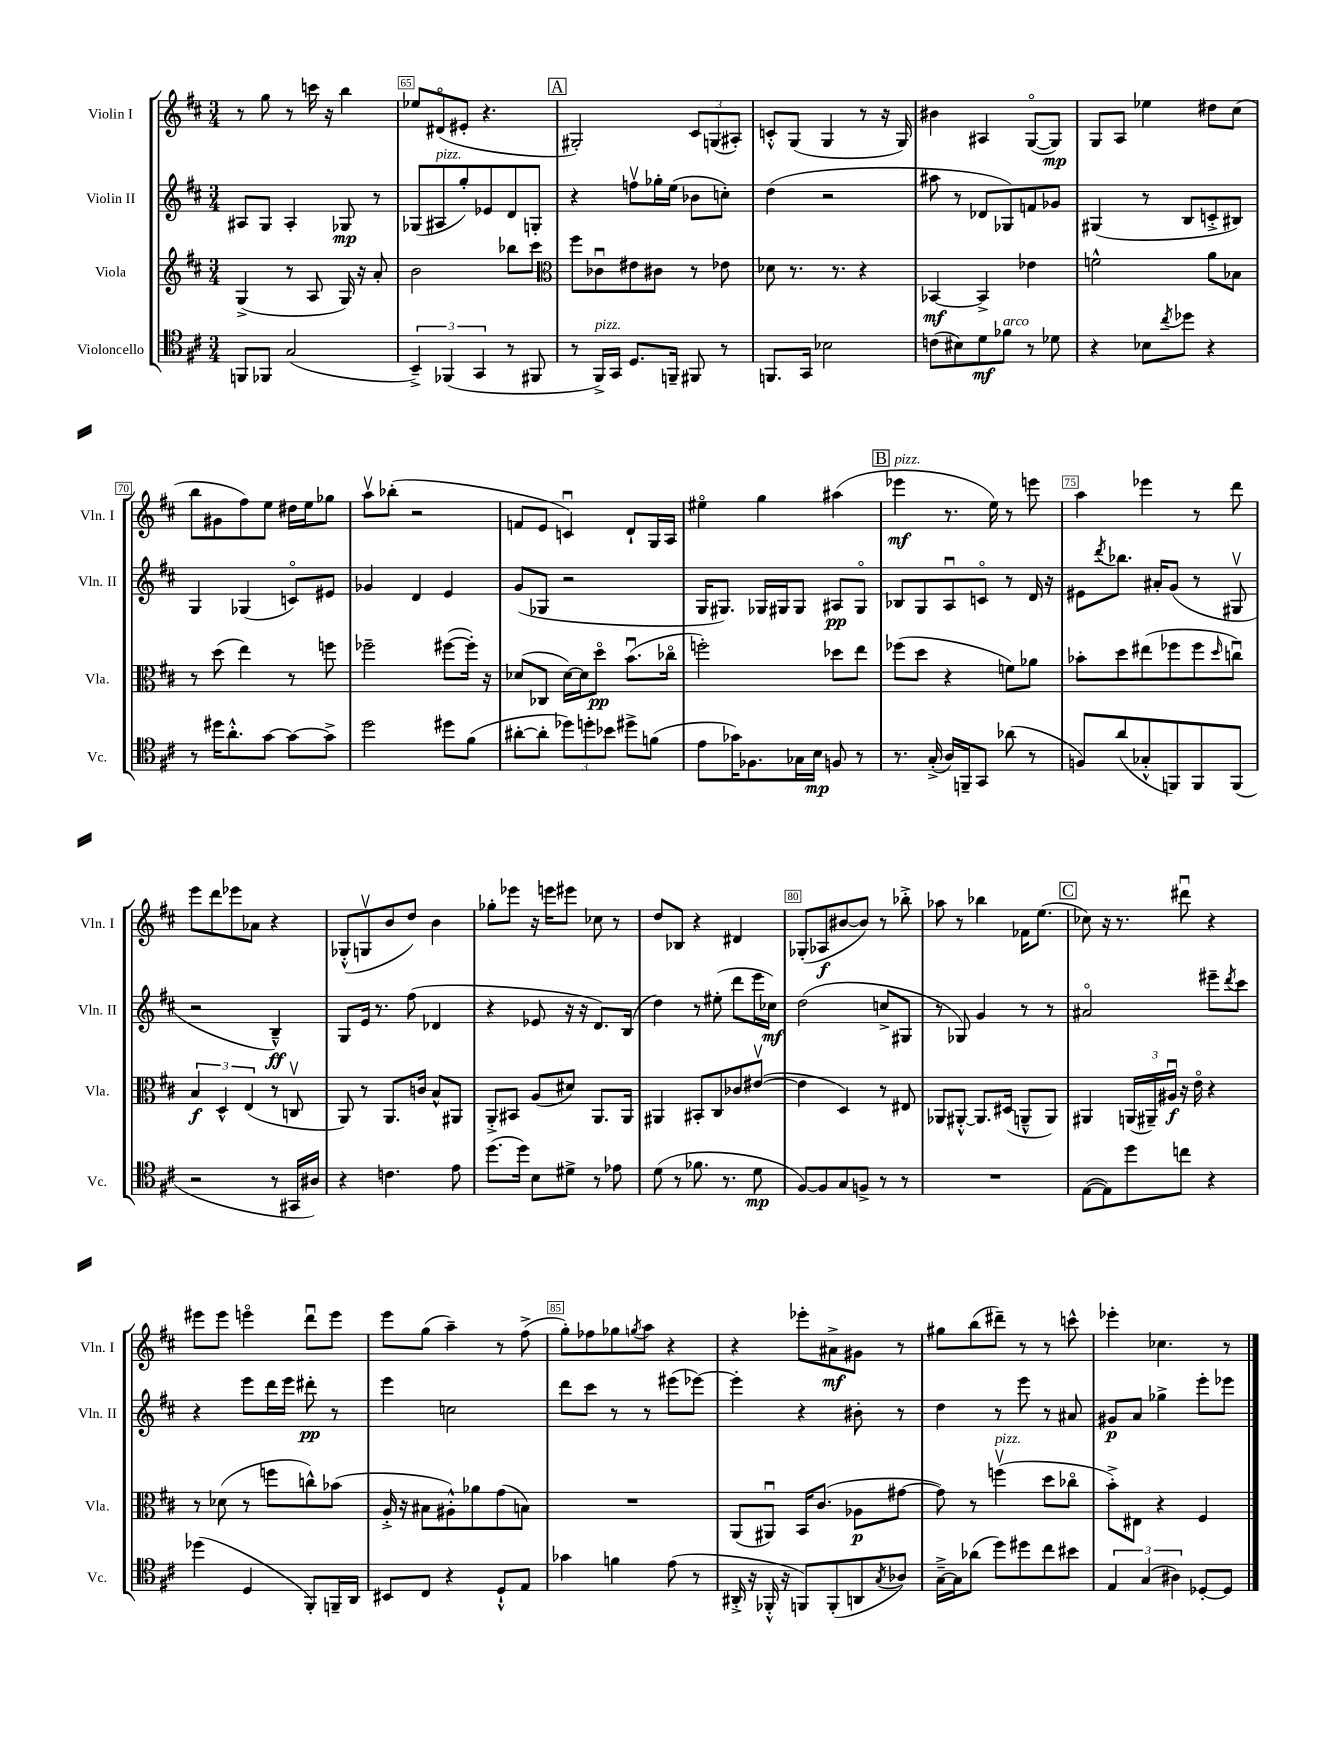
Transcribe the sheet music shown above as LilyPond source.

<<
\new StaffGroup <<
\new Staff = "s0" \with { instrumentName = "Violin I" shortInstrumentName = "Vln. I" } {
    \clef treble \key d \major \numericTimeSignature \time 3/4
    r8 g''8 r8 c'''16 r16 b''4 |
    ees''8 dis'8\flageolet( eis'8-. r4. |
    \mark \markup { \box "A" } gis2-.) \tuplet 3/2 { cis'8 g8( ais8-.) } |
    c'8-.-^ g8( g4 r8 r16 g16) |
    bis'4 ais4 g8~\flageolet( g8\mp) |
    g8 a8 ees''4 dis''8 cis''8( |
    b''8 gis'8 fis''8) e''8 dis''16 e''16 ges''8 |
    a''8\upbow bes''8-.( r2 |
    f'8 e'8 c'4\downbow) d'8-! g16 a16 |
    eis''4\flageolet g''4 ais''4( |
    \mark \markup { \box "B" } ees'''4\mf^\markup { \italic "pizz." } r8. e''16) r8 e'''8 |
    a''4 ees'''4 r8 d'''8 |
    e'''8 d'''8 ees'''8 aes'8 r4 |
    ges8-.-^( g8\upbow b'8 d''8) b'4 |
    ges''8-. ees'''8 r16 e'''16 eis'''8 ces''8 r8 |
    d''8 bes8 r4 dis'4 |
    ges8-.( aes8\f bis'8~ bis'8) r8 bes''8-.-> |
    aes''8 r8 bes''4 fes'16 e''8.( |
    \mark \markup { \box "C" } ces''8) r16 r8. dis'''8\downbow r4 |
    eis'''8 eis'''8 e'''4\flageolet d'''8\downbow e'''8 |
    e'''8 g''8( a''4--) r8 fis''8->( |
    g''8-.) fes''8 ges''8 \acciaccatura { g''8 } a''8 r4 |
    r4 ees'''8-. ais'8->\mf gis'8 r8 |
    gis''8 b''8( dis'''8--) r8 r8 c'''8-^ |
    ees'''4-. ces''4. r8 \bar "|." |
}
\new Staff = "s1" \with { instrumentName = "Violin II" shortInstrumentName = "Vln. II" } {
    \clef treble \key d \major \numericTimeSignature \time 3/4
    ais8 g8 ais4-. ges8\mp r8 |
    ges8( ais8^\markup { \italic "pizz." } g''8-.) ees'8 d'8 g8-. |
    \mark \markup { \box "A" } r4 f''8\upbow ges''16-. e''16( bes'8 c''8-.) |
    d''4( r2 |
    ais''8 r8 des'8 ges8) f'8 ges'8 |
    gis4( r8 b8 c'8-.-> bis8) |
    g4 ges4( c'8\flageolet) eis'8 |
    ges'4 d'4 e'4 |
    g'8( ges8 r2 |
    g16 gis8.) ges16 gis16 gis8 ais8\pp gis8\flageolet |
    \mark \markup { \box "B" } bes8 g8 a8\downbow c'8\flageolet r8 d'16 r16 |
    eis'8 \acciaccatura { d'''8 } bes''8. ais'16-. g'8( r8 gis8\upbow |
    r2 b4---^\ff) |
    g8 e'16 r8. fis''8( des'4 |
    r4 ees'8 r16 r16 d'8.) b16( |
    d''4) r8 eis''8-.( d'''8 e'''16 ces''16\mf) |
    d''2( c''8-> gis8 |
    r8 ges8) g'4 r8 r8 |
    \mark \markup { \box "C" } ais'2\flageolet eis'''8-- \acciaccatura { d'''8 } cis'''8 |
    r4 e'''8 d'''16 e'''16 dis'''8-.\pp r8 |
    e'''4 c''2 |
    d'''8 cis'''8 r8 r8 eis'''8( ees'''8~) |
    ees'''4-. r4 bis'8-. r8 |
    d''4 r8 e'''8 r8 ais'8 |
    gis'8\p a'8 ges''4-> e'''8-. ees'''8 \bar "|." |
}
\new Staff = "s2" \with { instrumentName = "Viola" shortInstrumentName = "Vla." } {
    \clef treble \key d \major \numericTimeSignature \time 3/4
    g4->( r8 a8 g16) r16 a'8-. |
    b'2 bes''8 cis'''8 |
    \mark \markup { \box "A" } \clef alto fis''8 ces'8\downbow eis'8 cis'8 r8 ees'8 |
    des'8 r8. r8. r4 |
    bes,4~\mf bes,4-> ees'4 |
    f'2-^ a'8 bes8 |
    r8 d''8( e''4) r8 f''8 |
    fes''2-- fis''8~( fis''16-.) r16 |
    des'8( ces8 des'16~) des'16 d''8\flageolet\pp b'8.\downbow( ces''16\flageolet |
    f''2-.) des''8 e''8 |
    \mark \markup { \box "B" } fes''8( d''8 r4 f'8) aes'8 |
    bes'8-. d''8 eis''8( fes''8 fes''8 \grace { d''16 } c''8\downbow) |
    \tuplet 3/2 { b4\f d4-^ e4( } r8 c8\upbow |
    a,8) r8 a,8. c'16 b8-^ ais,8 |
    a,8-.-> bis,8 a8( dis'8) a,8. a,16 |
    ais,4 bis,8-. cis8 ces'8 eis'8~\upbow( |
    eis'4 d4) r8 eis8 |
    aes,8 ais,8~-.-^ ais,8. dis16( a,8---^ a,8) |
    \mark \markup { \box "C" } ais,4 \tuplet 3/2 { a,16( ais,16--) ais16\downbow\f } r16 e'16\flageolet r4 |
    r8 des'8( r8 f''8 c''8-^) bes'8( |
    a16-.-> r16 bis8 ais8-.-^) aes'8 g'8( b8) |
    R2. |
    a,8( ais,8\downbow) b,16 cis'8.( aes8\p gis'8~ |
    gis'8) r8 f''4\upbow^\markup { \italic "pizz." }( d''8 ces''8\flageolet |
    b'8-.->) eis8 r4 fis4 \bar "|." |
}
\new Staff = "s3" \with { instrumentName = "Violoncello" shortInstrumentName = "Vc." } {
    \clef tenor \key d \major \numericTimeSignature \time 3/4
    f,8 fes,8 g2( |
    \tuplet 3/2 { b,4--->) fes,4( g,4 } r8 fis,8 |
    \mark \markup { \box "A" } r8 fis,16->^\markup { \italic "pizz." }) g,16 d8. f,16-- fis,8 r8 |
    f,8. g,16 bes2 |
    c'8( bis8) d'8\mf fes'8^\markup { \italic "arco" } r8 des'8 |
    r4 bes8 \acciaccatura { cis''8 } des''8 r4 |
    r8 dis''16 a'8.-.-^ g'8~ g'8~ g'8-> |
    d''2 dis''8 fis'8( |
    ais'8~-. ais'8-. \tuplet 3/2 { des''8) d''8-. bes'8 } dis''8-> f'8( |
    e'8 ges'16) fes8. ges16 b16\mp f8 r8 |
    \mark \markup { \box "B" } r8. g16-.->( a16) f,16-- g,8 aes'8( r8 |
    f8) a'8( ges8-.-^ f,8) f,8 f,8( |
    r2 r8 gis,16 ais16) |
    r4 c'4. e'8 |
    d''8.( d''16) b8 dis'8-> r8 ees'8 |
    d'8( r8 fes'8. r8. d'8\mp |
    fis8~) fis8 g8 f8-> r8 r8 |
    R2. |
    \mark \markup { \box "C" } e8~( e8) d''8 c''8 r4 |
    des''4( d4 fis,8-.) f,16-- a,16 |
    bis,8 cis8 r4 d8-!-^ e8 |
    ges'4 f'4 e'8( r8 |
    ais,16-.-> r16 fes,16-.-^ r16 f,8) f,8-.( a,8 \acciaccatura { g8 } aes8) |
    g16~---> g16 aes'8( d''8) dis''8 cis''8 bis'8 |
    \tuplet 3/2 { e4 g4( ais4) } des8~-. des8 \bar "|." |
}
>>
>>
\layout { \context { \Score currentBarNumber = #64 \override BarNumber.break-visibility = ##(#f #t #t) barNumberVisibility = #(every-nth-bar-number-visible 5) \override BarNumber.stencil = #(make-stencil-boxer 0.1 0.3 ly:text-interface::print) } }
